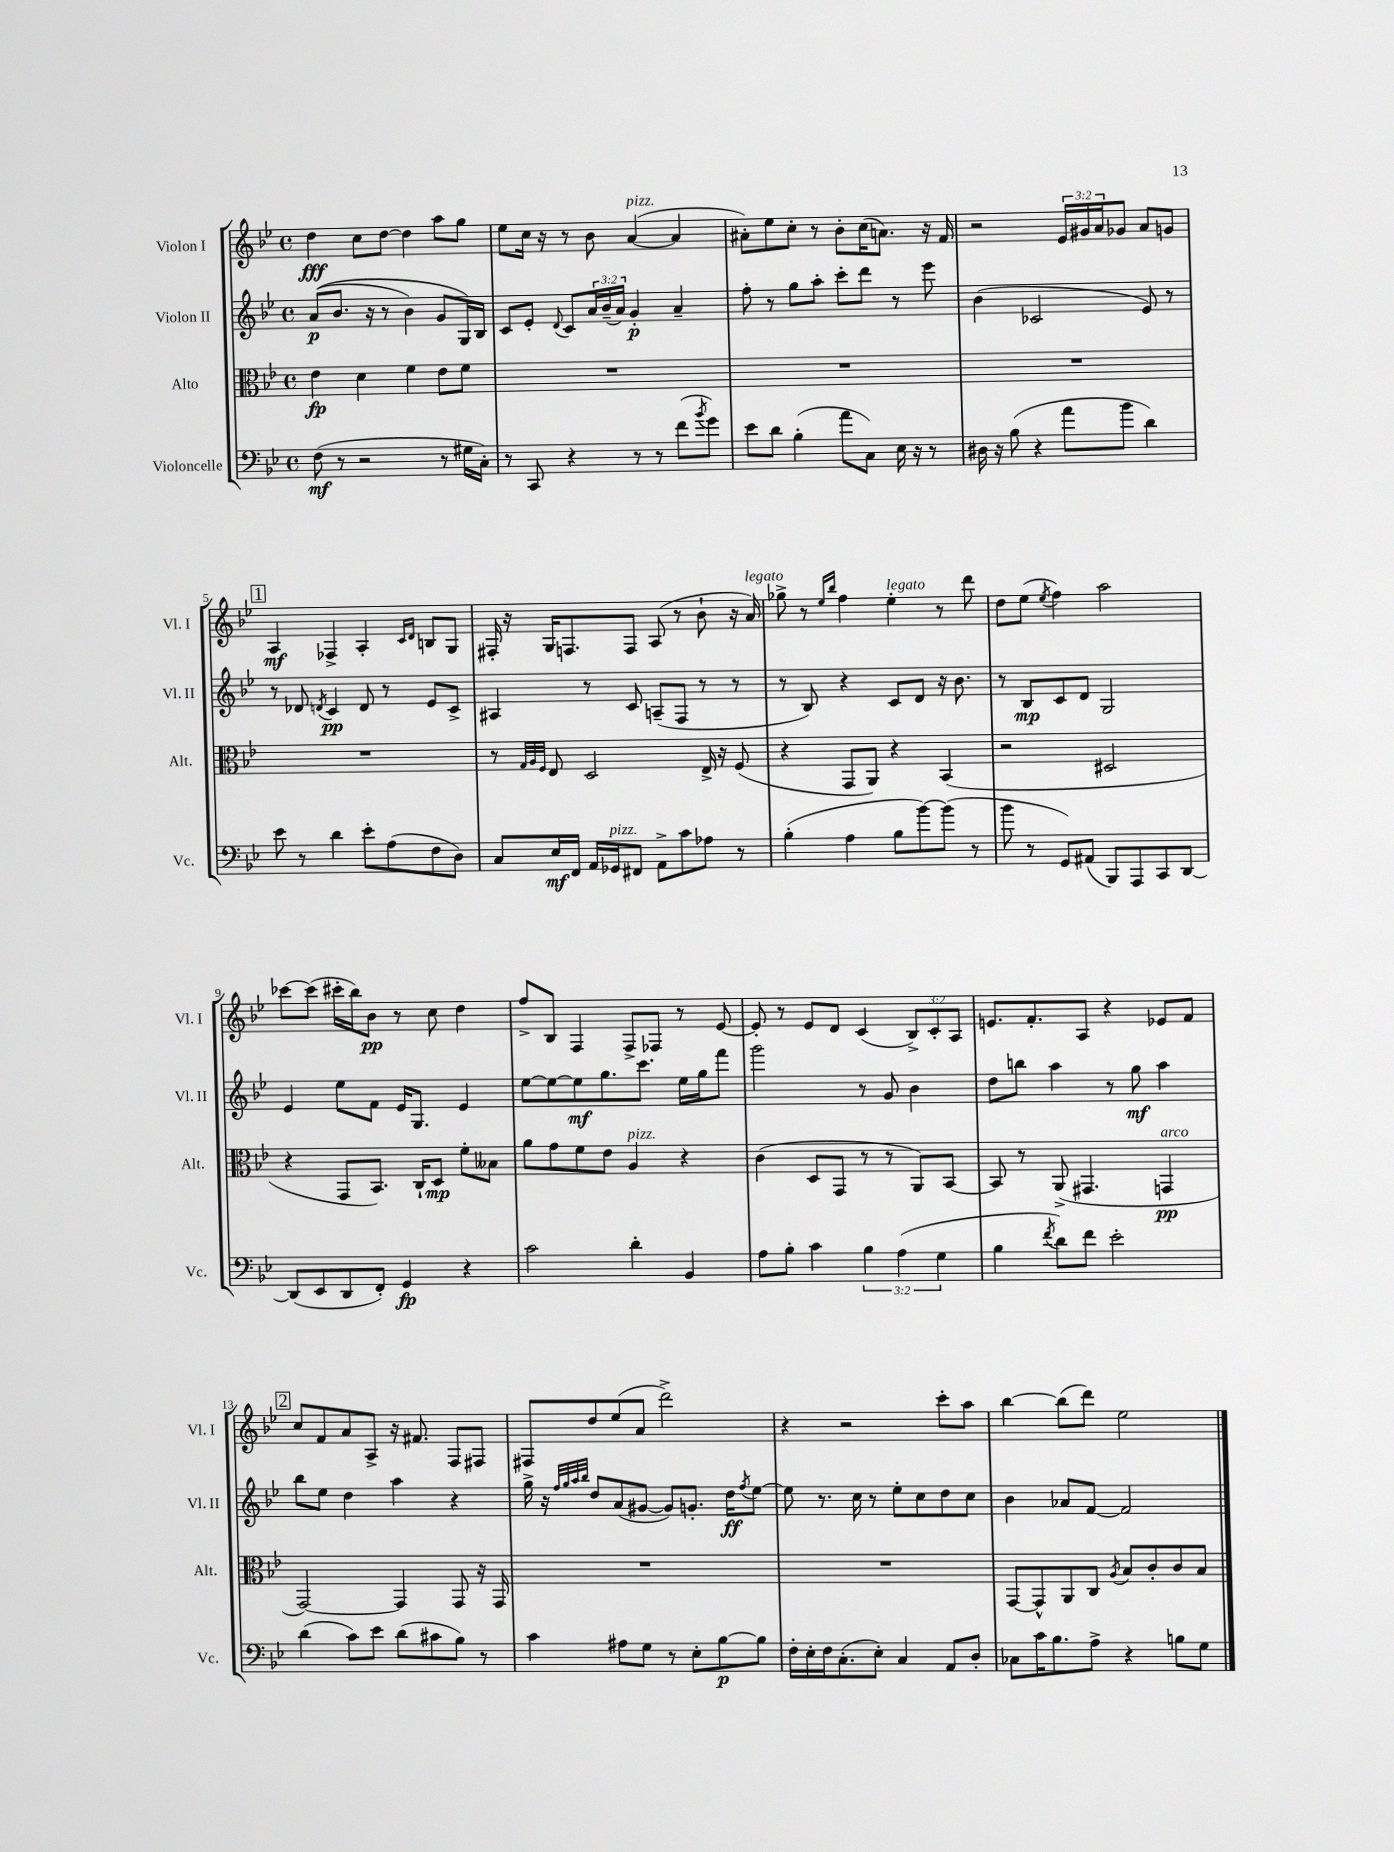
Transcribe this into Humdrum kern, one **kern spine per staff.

**kern	**kern	**kern	**kern
*staff4	*staff3	*staff2	*staff1
*clefF4	*clefC3	*clefG2	*clefG2
*k[b-e-]	*k[b-e-]	*k[b-e-]	*k[b-e-]
*M4/4	*M4/4	*M4/4	*M4/4
*met(c)	*met(c)	*met(c)	*met(c)
(8F\	4e-\	&((8a/L	4dd\
8r	.	8.b-/J	.
2r	4d\	.	8cc\L
.	.	16r	.
.	.	8r	[8dd\J
.	4f\	4b-\)	4dd\]
8r	8e-\L	8g/L	8aa\L
16G#\LL	8f\J	16G/L&)	8gg\J
16C'\JJ)	.	16B-/JJ	.
=	=	=	=
8r	1r	8c/L	8ee-\L
8CC/	.	8e-'/J	16cc\Jk
.	.	.	16r
.	.	8qqd/	.
4r	.	8c/L	8r
.	.	24a/L	8b-\
.	.	(24b-~/	.
.	.	24a/JJ)	.
8r	.	4g'/	([4a/
8r	.	.	.
(8f\L	.	4a~/	4a/]
8qb-/	.	.	.
8g\J)	.	.	.
=	=	=	=
8e-\L	1r	8ff'\	8a#'\L)
8d\J	.	8r	8ee-\
(4B-'\	.	8gg\L	8cc'\J
.	.	8aa'\J	8r
8a\L	.	8ccc'\L	8b-'\L
8C\J)	.	8ddd\J	(16cc\K
.	.	.	8.a\J)
16E-\	.	8r	.
16r	.	.	.
8r	.	8eee-\	16r
.	.	.	16f/
=	=	=	=
16D#\	1r	(4b-\	2r
16r	.	.	.
(8B-\	.	.	.
4r	.	2c-/	.
8a\L	.	.	24e-/LL
.	.	.	24g#/
.	.	.	24a/J
8b-\J	.	.	8g-/J
4d\)	.	8e-/)	8a/L
.	.	8r	8g/J
=	=	=	=
8e-\	1r	8r	4A/
8r	.	8d-/	.
.	.	8qd/	.
4d\	.	4c/	4F-^/
8e-'\L	.	8d/	4A'/
(8A\	.	8r	.
.	.	.	16qqc/LL
.	.	.	16qqd/JJ
8F\	.	8e-/L	8B/L
8D\J)	.	8c^/J	8G/J
=	=	=	=
8C/L	8r	4A#/	16F#'/
.	.	.	16r
.	32qqG/LLL	.	.
.	32qqA/	.	.
.	32qqF/JJJ	.	.
16E-/L	8E-/	.	16G/LK
16FF/JJ	.	.	8.F/
16AA/LL	2D/	8r	.
16GG-/J	.	.	.
8FF#/J	.	8c/	8F/J
8AA^\L	.	(8A~/L	(8A/
8c\	.	8F/J	8r
8A-\J	16E-^/	8r	8b-`\
.	16r	.	.
8r	(8F/	8r	16r
.	.	.	16a/)
=	=	=	=
(4B-'\	4r	8r	8gg-^\
.	.	8B-/)	8r
.	.	.	16qqee-/LL
.	.	.	16qqbb-/JJ
4A\	8GG/L	4r	4ff\
.	8AA/J)	.	.
8B-\L	4r	8c/L	4ee-'\
[8b-\)	.	8d/J	.
(8b-\]J	(4BB-/	16r	8r
.	.	8.b-\	.
8r	.	.	8ddd\
=	=	=	=
8b-\	2r	8r	8dd\L
8r	.	8B-/L	(8ee-\J
.	.	.	8qee-/
8GG/L)	.	8c/	4ff\)
(8AA#/J	.	8d/J	.
8BBB-/L)	2D#/	2G/	2aa\
8AAA/	.	.	.
8CC/	.	.	.
[8DD/J	.	.	.
=	=	=	=
(8DD/]L	4r	4e-/	[8ccc-\L
8EE-/	.	.	(8ccc-\]J
8DD/	8GG/L	8ee-\L	16ccc#'\LL
.	.	.	16bb-\J)
8FF'/J)	8.BB-/J)	8f\J	8b-\J
4GG/	.	16e-/LK	8r
.	16C`/LK	8.G/J	.
.	8D/J	.	8cc\
4r	8f'\L	4e-/	4dd\
.	8B--\J	.	.
=	=	=	=
2c\	8a\L	[8ee-\L	8ff^/L
.	8g\	8ee-\_	8B-/J
.	8f\	8ee-\]	4F/
.	8e-\J	8.gg\	.
4d'\	4A/	.	8F^/L
.	.	8.ccc\J	.
.	.	.	8F-/J
4BB-/	4r	16ee-\LL	8r
.	.	16gg\J	.
.	.	8fff\J	[8e-/
=	=	=	=
8A\L	(4c\	2ggg\	8e-'/]
8B-'\J	.	.	8r
4c\	8D/L	.	8e-/L
.	8GG/J	.	8d/J
6B-\	8r	8r	(4c/
.	8r	8g/	.
(6A\	.	.	.
.	8AA/L)	4b-\	12B-^/L)
6G\	.	.	12c'/
.	[8BB-/J	.	.
.	.	.	12A/J
=	=	=	=
4B-\	8BB-/]	8dd\L	8.e/L
.	8r	8bb\J	.
.	.	.	8.f'/
8qf/	.	.	.
8d\L)	(8AA^/	4aa\	.
8f\J	4.GG#/	.	8A/J
2e-'\	.	8r	4r
.	.	8gg\	.
.	4GG/	4aa\	8e-/L
.	.	.	8f/J
=	=	=	=
(4d\	[2GG/)	8bb-\L	8cc/L
.	.	8ee-\J	8f/
8c\L)	.	4dd\	8a/
8e-\J	.	.	8A^/J
(8d\L	4GG/]	4aa\	16r
.	.	.	8.f#/
8c#\	.	.	.
8B-\J)	8GG/	4r	8F/L
8r	16r	.	8F#/J
.	16GG/	.	.
=	=	=	=
4c\	1r	16gg^\	8F#/L
.	.	16r	.
.	.	32qqff/LLL	.
.	.	32qqgg/	.
.	.	32qqaa/	.
.	.	32qqbb-/JJJ	.
.	.	8dd/L	8dd/
8A#\L	.	(8a/	(8ee-/
8G\J	.	[8g#/J	8a/J
8r	.	8g#/]L)	2ddd^\)
8E-'\L	.	8.g'/J	.
[8B-\	.	.	.
.	.	16dd\LK	.
.	.	8qff/	.
8B-\]J	.	[8ee-\J	.
=	=	=	=
16F'\LL	1r	8ee-\]	4r
16E-'\	.	.	.
16F\J	.	8.r	.
(8.C'\	.	.	.
.	.	.	2r
.	.	16cc\	.
8E-'\J)	.	8r	.
4C/	.	8ee-'\L	.
.	.	8cc\	.
8AA/L	.	8dd\	8ccc'\L
8D'/J	.	8cc\J	8aa\J
=	=	=	=
8C-\L	[8GG/L	4b-\	[4bb-\
16c\K	8GG^^/]	.	.
8.B-\	.	.	.
.	8AA/	8a-/L	(8bb-\]L
8A^\J	8C/J	[8f/J	8ddd\J)
.	8qA/	.	.
4r	8B-/L	2f/]	2ee-\
.	8c'/	.	.
8B\L	8c/	.	.
8G\J	8B-/J	.	.
==	==	==	==
*-	*-	*-	*-
